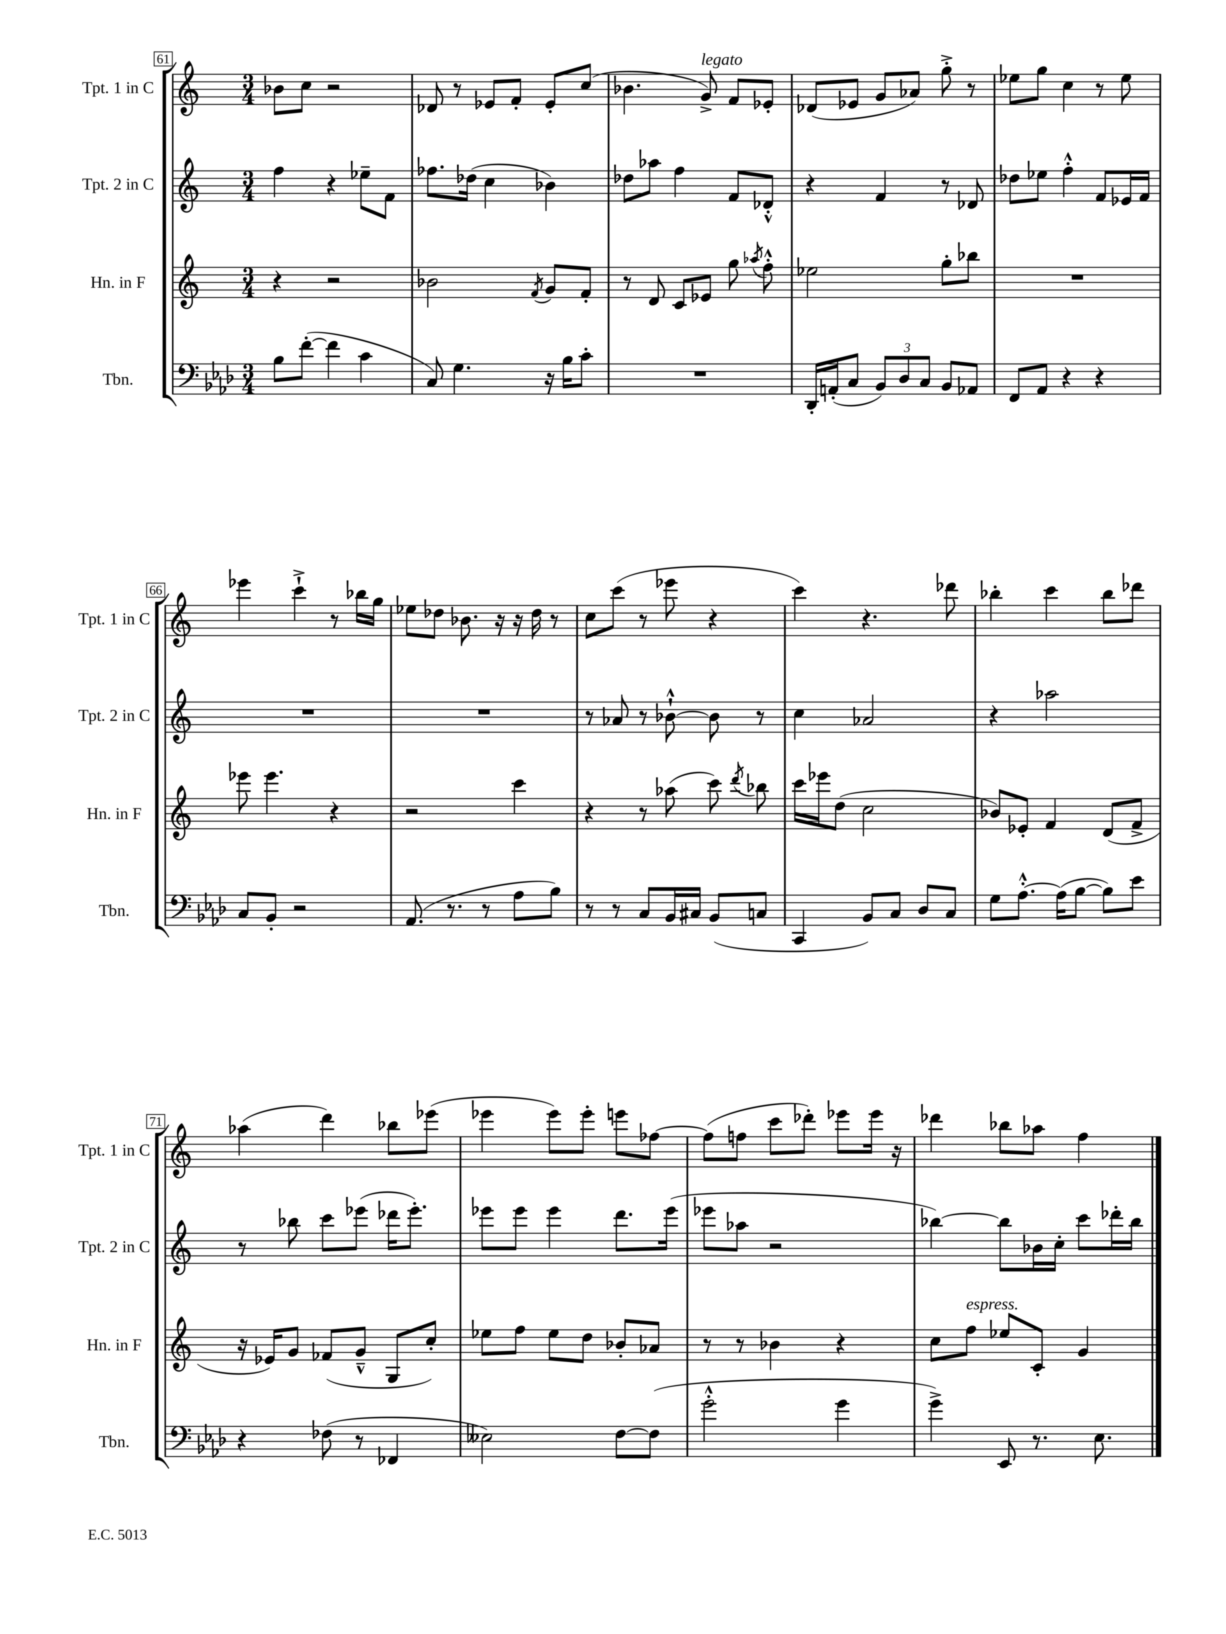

**kern	**kern	**kern	**kern
*part4	*part3	*part2	*part1
*staff4	*staff3	*staff2	*staff1
*I"Tbn.	*I"Hn. in F	*I"Tpt. 2 in C	*I"Tpt. 1 in C
*I'Tbn.	*I'Hn. in F	*I'Tpt. 2 in C	*I'Tpt. 1 in C
*clefF4	*clefG2	*clefG2	*clefG2
*k[b-e-a-d-]	*k[]	*k[]	*k[]
*M3/4	*M3/4	*M3/4	*M3/4
=61	=61	=61	=61
8B-\L	4r	4ff\	8b-X\L
([8f'\J	.	.	8cc\J
4f\]	2r	4r	2r
4c\	.	8ee-X~\L	.
.	.	8f\J	.
=62	=62	=62	=62
8C/)	2b-X\	8.ff-X\L	8d-X/
4.G\	.	.	8r
.	.	(16dd-X\Jk	.
.	.	4cc\	8e-X/L
.	.	.	8f'/J
.	8qf/	.	.
16r	8g/L	4b-X\)	8e-'/L
16B-\KL	.	.	.
8c'\J	8f'/J	.	(8cc/J
=63	=63	=63	=63
2.r	8r	8dd-X\L	4.b-X\
.	8d/	8aa-X\J	.
.	8c/L	4ff\	.
!	!	!	!LO:TX:a:i:t=legato
.	8e-X/J	.	8g^/)
.	8gg\	8f/L	8f/L
.	8qaa-X/	.	.
.	8ff'^^\	8d-X'^^/J	8e-X'/J
=64	=64	=64	=64
16DD-'/LL	2ee-X\	4r	(8d-X/L
(16AAn'/J	.	.	.
8C/J	.	.	8e-X/J
12BB-/L)	.	4f/	8g/L
12D-/	.	.	.
.	.	.	8a-X/J)
12C/J	.	.	.
8BB-/L	8gg'\L	8r	8gg'^\
8AA-X/J	8bb-X\J	8d-X/	8r
=65	=65	=65	=65
8FF/L	2.r	8dd-X\L	8ee-X\L
8AA-/J	.	8ee-X\J	8gg\J
4r	.	4ff'^^\	4cc\
4r	.	8f/L	8r
.	.	16e-X/L	8ee-\
.	.	16f/JJ	.
!!LO:LB:g=z
=66	=66	=66	=66
8C/L	8eee-X\	2.r	4eee-X\
8BB-'/J	4.eee-\	.	.
2r	.	.	4ccc`^\
.	4r	.	8r
.	.	.	16bb-X\LL
.	.	.	16gg\JJ
=67	=67	=67	=67
(8.AA-/	2r	2.r	8ee-X\L
.	.	.	8dd-X\J
8.r	.	.	.
.	.	.	8.b-X\
8r	.	.	.
.	.	.	16r
8A-\L	4ccc\	.	16r
.	.	.	16dd-\
8B-\J)	.	.	8r
=68	=68	=68	=68
8r	4r	8r	8cc\L
8r	.	8a-X/	(8ccc\J
8C/L	8r	8r	8r
16BB-/L	(8aa-X\	[8b-X`^^\	8eee-X\
16C#X/JJ	.	.	.
(8BB-/L	8ccc\)	8b-\]	4r
.	8qddd/	.	.
8Cn/J	8bb-X\	8r	.
=69	=69	=69	=69
4CC/	16ccc\LL	4cc\	4ccc\)
.	16eee-X\J	.	.
.	(8dd\J	.	.
8BB-/L)	2cc\	2a-X/	4.r
8C/J	.	.	.
8D-/L	.	.	.
8C/J	.	.	8ddd-X\
=70	=70	=70	=70
8G\L	8b-X/L)	4r	4bb-X'\
[8.A-'^^\J	8e-X'/J	.	.
.	4f/	2aa-X\	4ccc\
(16A-\KL]	.	.	.
[8B-\J	.	.	.
8B-\L])	(8d/L	.	8bb-\L
8e-\J	8f^/J	.	8ddd-X\J
!!LO:LB:g=z
=71	=71	=71	=71
4r	16r	8r	(4aa-X\
.	16e-X/KL)	.	.
.	8g/J	8bb-X\	.
(8F-X\	(8f-X/L	8ccc\L	4ddd\)
8r	8g~^^/J	(8eee-X\J	.
4FF-X/	8G/L	16ddd-X\KL	8bb-X\L
.	.	8.eee-'\J)	.
.	8cc'/J)	.	(8eee-X\J
=72	=72	=72	=72
2E--X\)	8ee-X\L	8eee-X\L	4eee-X\
.	8ff\J	8eee-\J	.
.	8ee-\L	4eee-\	8eee-\L)
.	8dd\J	.	8eee-'\J
[8F\L	8b-X'/L	8.ddd\L	8eeen\L
(8F\J]	8a-X/J	.	[8ff-X\J
.	.	(16eee-\Jk	.
=73	=73	=73	=73
2g'^^\	8r	8eee-X\L	(8ff-\L]
.	8r	8aa-X\J	8ffn\J
.	4b-X\	2r	8ccc\L
.	.	.	8ddd-X'\J)
4g\	4r	.	8eee-X\L
.	.	.	16eee-\Jk
.	.	.	16r
=74	=74	=74	=74
4g^\)	8cc\L	[4bb-X\)	4ddd-X\
!	!LO:TX:a:i:t=espress.	!	!
.	8ff\J	.	.
8EE-/	8ee-X/L	8bb-\L]	8bb-X\L
8.r	8c'/J	16b-X\L	8aa-X\J
.	.	16cc'\JJ	.
.	4g/	8ccc\L	4ff\
8.E-\	.	.	.
.	.	16ddd-X'\L	.
.	.	16bb-\JJ	.
==	==	==	==
*-	*-	*-	*-
